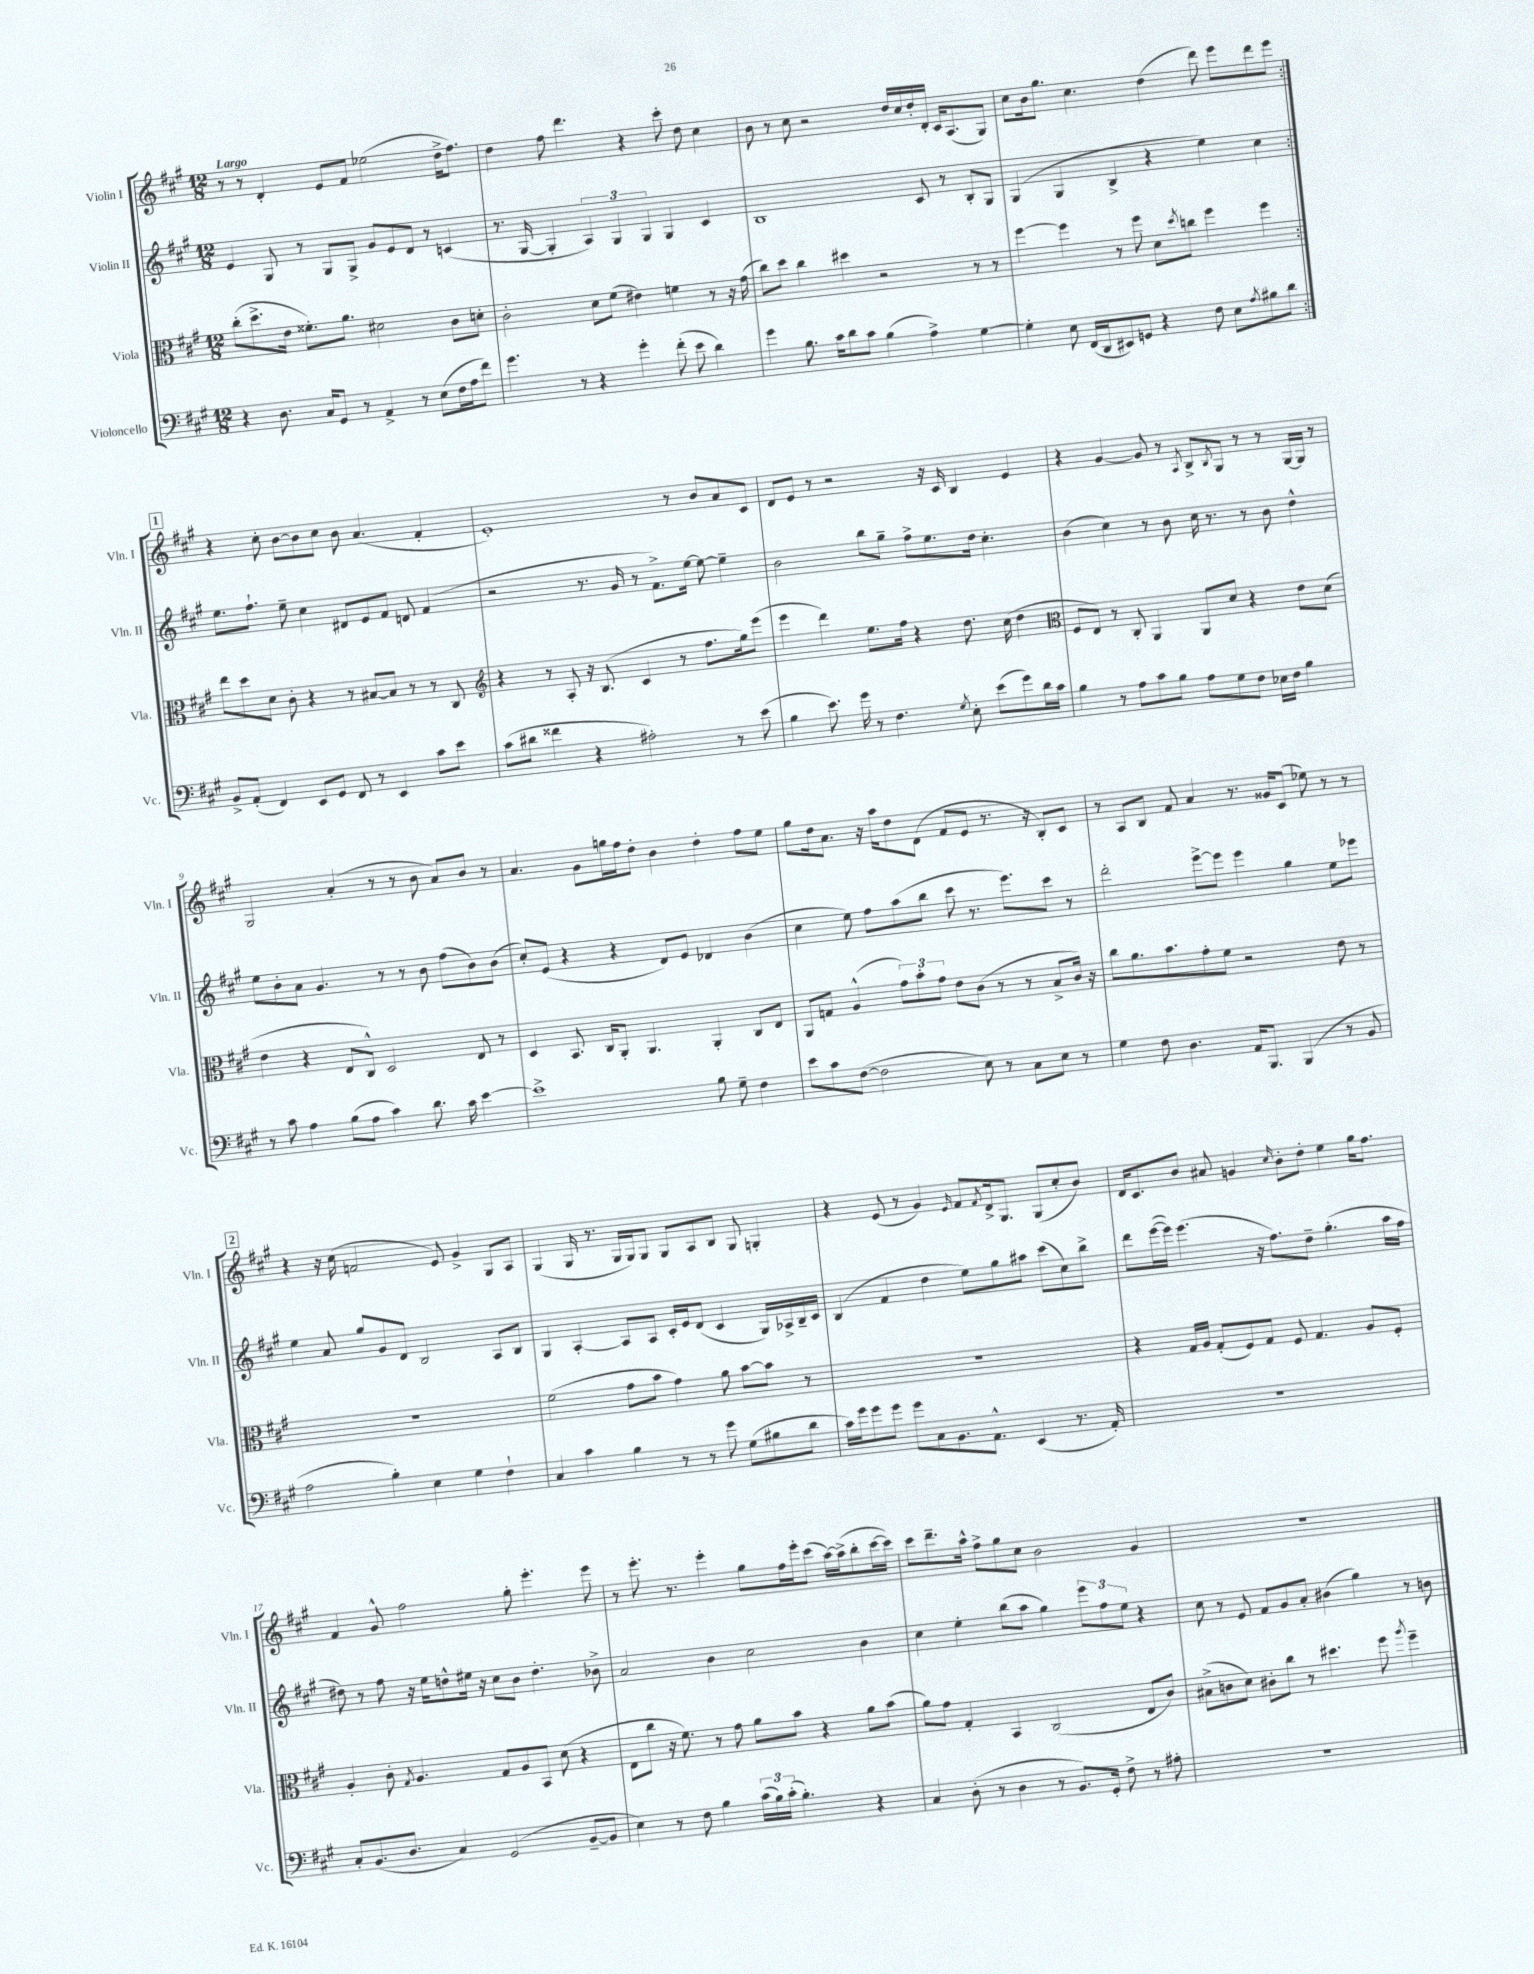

**kern	**kern	**kern	**kern
*staff4	*staff3	*staff2	*staff1
*clefF4	*clefC3	*clefG2	*clefG2
*k[f#c#g#]	*k[f#c#g#]	*k[f#c#g#]	*k[f#c#g#]
*M12/8	*M12/8	*M12/8	*M12/8
4r	(8cc#'	4e	8r
.	8.dd^	.	8r
8.D	.	8G#	4d'
.	16e	.	.
.	8.f##')	8r	.
16C#	.	.	.
8GG#	.	8G#	8e
.	8.a	.	.
8r	.	8G#^	8f#
4AA^	2d#	8g#	(2ee-
.	.	8e	.
8r	.	8d	.
(8E	.	8r	.
16F#	8c#	(4c	16dd^
16A	.	.	8.ff#)
8f#)	8d'	.	.
=	=	=	=
4.g#	2c#'	8.r	4dd
.	.	[16G#	.
.	.	4G#']	8ff#
8r	.	.	4.ddd
4r	8d	6A)	.
.	(8f#	.	.
.	.	6G#	.
4g#'	4e#)	.	4r
.	.	6G#	.
(8f#'	4f	4G#	8ccc#'
8e	.	.	8dd
4d)	8r	4c#	4cc#
.	16r	.	.
.	(16g#	.	.
=	=	=	=
4g#	8cc#)	1B	8b
.	8dd	.	8r
8.B	4cc#	.	8cc#
.	.	.	2r
16c#	.	.	.
8d	4dd#	.	.
8c#	.	.	.
(4B	2r	.	.
.	.	.	16dd
.	.	.	16cc#
4A^)	.	8c#	16dd'
.	.	.	16d'
.	.	8r	16c#
.	.	.	(8.A
[4G#	8r	8B'	.
.	8r	8G#	8G#)
=	=	=	=
4G#']	[4ff#	(4G#	8cc#
.	.	.	16b
.	.	.	8.gg#
8E	4ff#]	4G#	.
(16FF#	.	.	4.cc#
16DD	.	.	.
8EE#)	8r	4B^	.
8GG	8ff#	.	.
4r	8d	4r	(4dd
.	8qdd	.	.
.	8cc	.	.
8F#	4ff#	4ee)	8ddd)
8E	.	.	8eee
8qA	.	.	.
8B#	4ff#	4cc#	8ddd
8d	.	.	8eee
=:|!	=:|!	=:|!	=:|!
8BB^	8ee	8.ee	4r
(8AA'	8dd	.	.
.	.	8.ff#`	.
4FF#)	8d	.	8cc#'
.	8c#'	8ee~	[8b
8EE	4r	4cc#	8b]
8GG#	.	.	8cc#
8FF#	8r	8d#	8b
8r	[8B#	8e	(4.a
4EE	8B#]	8f#	.
.	8r	8d	.
8c#	8r	(4f#	4f#'
8e	8C#	.	.
=	=	=	=
*	*clefG2	*	*
(8c#	4r	2r	1e')
8d#	.	.	.
4f##	8r	.	.
.	8A'	.	.
4r	16r	8.r	.
.	(8.B	.	.
.	.	16g#	.
2A#')	4c#	8r	.
.	.	8.f#^)	.
.	8r	.	8r
.	.	[16ee	.
.	8.ff#	8ee_	8b
8r	.	4ee~]	8a
.	16gg#)	.	.
(8e	(8eee	.	8c#
=	=	=	=
4B	4eee	2b	8d
.	.	.	8e
8.e)	4ddd)	.	8r
.	.	.	2r
16g#	.	.	.
8r	8.ee	8bb	.
4.F#	.	8gg#~	.
.	16ff#	.	.
.	4r	8ff#^	.
.	.	8.ee	16r
.	.	.	16c#
8qG#	.	.	.
8E'	8.dd	.	4B
.	.	16dd	.
(8e	.	4.cc#'	.
.	(16cc#	.	.
8g#)	4dd	.	4e
16d	.	.	.
16c#	.	.	.
=	=	=	=
*	*clefC3	*	*
4B	8F#	(4b	4r
.	8E)	.	.
8r	8r	4cc#)	[4g#
8A	8C#'	.	.
8c#	4AA	8r	8g#]
8B	.	8b	8r
.	.	.	8qA
8A	8AA	16cc#	8B^
.	.	8.r	.
.	.	.	8qB
8G#	8d	.	8G#
8F#	4r	8r	8r
16E-	.	8b	8r
16F#	.	.	.
4B	8e	4dd^^	[16G#
.	.	.	16G#]
.	(8d	.	8r
=	=	=	=
8r	4e	8ee	2G#
8c#	.	8b'	.
4A	4r	8a	.
.	.	4.g#	.
(8B	8E	.	(4a'
8A	8C#^^)	.	.
4c#)	2D	8r	8r
.	.	8r	8r
8.d	.	8b	8b
.	.	(8ff#	8a)
16c#	.	.	.
[4e	8E	8b)	8b
.	8r	(8b	8r
=	=	=	=
1e^]	4D	8cc#')	4.a
.	.	(8e	.
.	8.BB	4r	.
.	.	.	8g#
.	16C#	.	.
.	8AA'	4r	16gg
.	.	.	16ff#
.	4.AA	.	8dd'
.	.	8d)	4b
.	.	8e	.
8B	4AA'	4d-	4dd'
8G#~	.	.	.
4F#	8C#	(4b	8ff#
.	8E	.	8ee
=	=	=	=
8e	8AA	4cc#	8gg#
8c#	8G	.	16dd
.	.	.	8.a
([8F#	(4A^^	8ee)	.
2F#]	.	8ff#	16r
.	.	.	16aa
.	12g#)	(8aa	8dd
.	12b'	.	.
.	.	8bb	(8d
.	12g#	.	.
.	8e	8ccc#	8f#
8E)	(8c#	8.r	8e
8r	8r	.	8.r
.	.	8.eee)	.
8C#	8r	.	.
.	.	.	16r
8E	8B^	8ccc#	8B')
8r	16c#)	8r	8c#
.	16r	.	.
=	=	=	=
4G#	8cc#	2ddd'	8r
.	8.a	.	8A
8F#	.	.	8B
.	8.b	.	.
4.D	.	.	8f#
.	8g#'	[8eee^	4a
.	8f#	8eee]	.
16AA	2r	4eee	8.r
8.BBB	.	.	.
.	.	.	16g##
(4BBB	.	4gg#	(8c#
.	.	.	8ee-)
8r	8e	8ee	8r
8BB	8r	8eee-	8r
=	=	=	=
2A	1.r	4ee	4r
.	.	8a	16r
.	.	.	(16cc#
.	.	8gg#	2f
4B')	.	8g#	.
.	.	8d	.
4E	.	2B	.
.	.	.	8e)
4G#	.	.	4g#^
4F#`	.	8A	8G#
.	.	8B	8A
=	=	=	=
4C#	(2f#	4G#	(4G#
4c#	.	[4A'	16G#
.	.	.	8.r
4B	8g#	8A]	16G#
.	.	.	16G#)
.	8b	8A	8G#
8r	4g#)	16c#'	8G#
.	.	16e	.
8r	.	(8d	8A
8g#	8a	4c#	8B
(8G#	[8b	.	8G#
8B#	8b]	16G#)	4G'
.	.	16A-^	.
8d	8r	16B~	.
.	.	16c#	.
=	=	=	=
16c#)	1.r	(4B	4r
16g#	.	.	.
8g#	.	.	.
8g#	.	4f#	(8e
8g#	.	.	8r
8C#	.	4dd	4g#)
8.BB	.	.	.
.	.	.	16qqe
.	.	8ee)	8f#
8.AA^^	.	.	.
.	.	.	8qf#
.	.	8gg#	16d^
.	.	.	8.G#
(4EE	.	8aa#	.
.	.	(8ccc#	(8G#
8.r	.	8cc#)	8cc#'
.	.	8bb^	8b)
16AA')	.	.	.
=	=	=	=
1.r	4r	8ddd	16d
.	.	.	8.c#
.	.	([16eee	.
.	.	16eee])	.
.	16G#	(4.eee	8b
.	16A	.	.
.	(8G#'	.	8a#
.	8F#)	.	4g
.	8G#	16r	.
.	.	8.ff#)	.
.	.	.	16qqcc#
.	8F#	.	8b'
.	4.G#	8dd~	8dd'
.	.	(4.gg#'	4ee
.	8A	.	16gg#
.	.	.	8.ff#
.	8F#'	16aa	.
.	.	16ff#	.
=	=	=	=
8C#'	4A'	8dd#)	4f#
(8.BB	.	8r	.
.	8c#'	8ff#	8g#^^
8.D	.	.	.
.	8qG#	.	.
.	4.A	16r	2ff#
.	.	16ee	.
4C#)	.	8dd^^	.
.	.	16ee#	.
.	.	16r	.
(2GG#	8G#	8cc#	.
.	8A	8b	8gg#'
.	8BB	4.dd'	4.eee'
.	(8d	.	.
[8BB~	4r	.	.
8BB]	.	8b-^	8eee
=	=	=	=
4E)	8E	2a	8r
.	8cc#	.	8.eee'
8r	16r	.	.
.	8.f#)	.	8.r
8F#	.	.	.
4B	8r	4b	4eee'
.	8g#	.	.
(24c#	8a	2cc#	8gg#
24B)	.	.	.
(24c#'	.	.	.
4.B')	8b	.	16ff#
.	.	.	16eee'
.	4r	.	(8ccc#
.	.	.	[16aa)
.	.	.	(16aa^]
4r	8a	4b	8bb'
.	(8b	.	[16ccc#
.	.	.	16ccc#])
=	=	=	=
4C#	8a)	4cc#	8ccc#
.	8g#	.	8.ddd~
(8D'	4G#'	4ee'	.
.	.	.	16aa^^
8r	.	.	8ff#^
4D	4BB	(8bb	8gg#
.	.	8aa	8cc#
8r	(2C#	4gg#)	2b
8.BB)	.	.	.
.	.	12eee	.
16GG#'	.	.	.
.	.	12ff#	.
8F#^	.	.	.
.	.	12ee	.
8r	8E	4r	4g#
8A#'	8c#)	.	.
=	=	=	=
1.r	(8B#^	8cc#	1.r
.	8c	8r	.
.	8d)	8e	.
.	8c#'	8f#	.
.	8cc#	8g#	.
.	8r	8a'	.
.	4.dd#	(4b#	.
.	.	4gg#)	.
.	8ff#	.	.
.	8qaa	.	.
.	4ff#~	8r	.
.	.	8b	.
==	==	==	==
*-	*-	*-	*-
